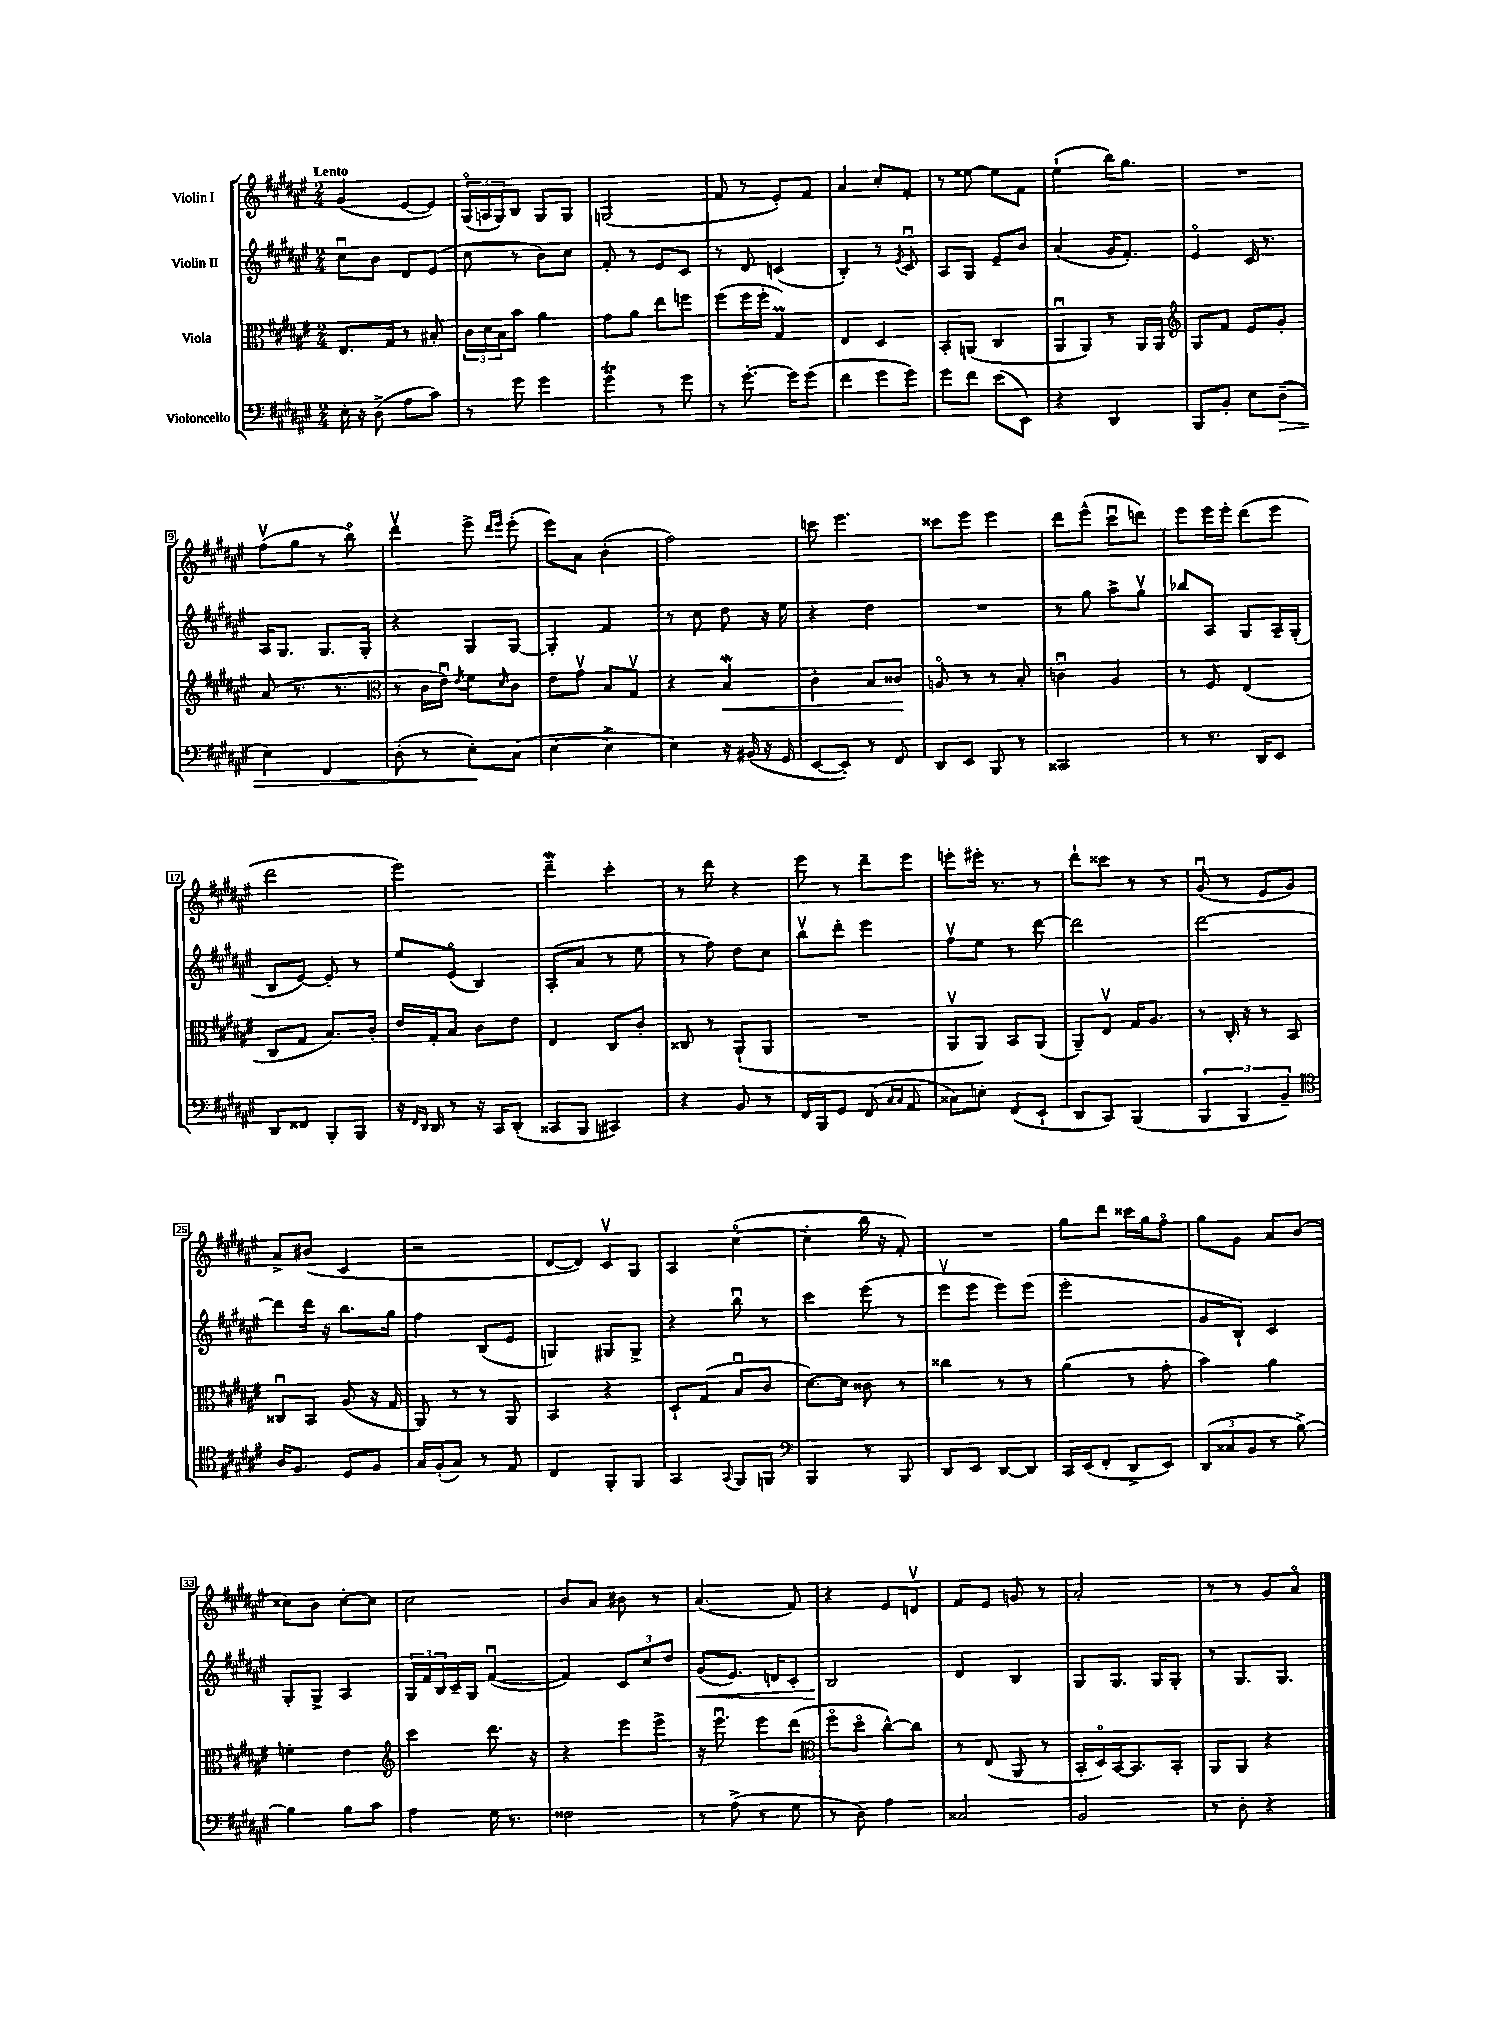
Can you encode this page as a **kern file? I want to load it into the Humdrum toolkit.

**kern	**dynam	**kern	**dynam	**kern	**dynam	**kern
*part4	*part4	*part3	*part3	*part2	*part2	*part1
*staff4	*staff4	*staff3	*staff3	*staff2	*staff2	*staff1
*I"Violoncello	*	*I"Viola	*	*I"Violin II	*	*I"Violin I
*clefF4	*	*clefC3	*	*clefG2	*	*clefG2
*k[f#c#g#d#a#e#]	*	*k[f#c#g#d#a#e#]	*	*k[f#c#g#d#a#e#]	*	*k[f#c#g#d#a#e#]
*M2/4	*	*M2/4	*	*M2/4	*	*M2/4
=1	=1	=1	=1	=1	=1	=1
!	!	!	!	!	!	!LO:TX:a:B:t=Lento
16E#'\	.	8.E#/L	.	8cc#u\L	.	(4g#/
16r	.	.	.	.	.	.
(8D#^\	.	.	.	8b\J	.	.
.	.	16G#/Jk	.	.	.	.
8A#\L	.	8r	.	8d#/L	.	[8e#/L
8c#\J)	.	8B#X'/	.	(8e#/J	.	8e#/J])
=2	=2	=2	=2	=2	=2	=2
8r	.	24c#\LL	.	8cc#\	.	(24G#/LL
.	.	24d#\	.	.	.	24An/
.	.	24B\J	.	.	.	24G#/J)
8g#\	.	8b\J	.	8r	.	8B/J
4g#\	.	4a#\	.	8b\L)	.	8G#/L
.	.	.	.	8cc#\J	.	8G#/J
=3	=3	=3	=3	=3	=3	=3
4g#T\	.	8g#\L	.	8f#'/	.	(2Gn/
.	.	8a#\J	.	8r	.	.
8r	.	8ee#\L	.	8e#/L	.	.
8g#\	.	8ffn\J	.	8c#/J	.	.
=4	=4	=4	=4	=4	=4	=4
8r	.	(8ff#\L	.	8r	.	8f#/
[8.g#'\	.	16ff#\L	.	8d#/	.	8r
.	.	16ff#'\JJ	.	.	.	.
.	.	4G#M/)	.	(4cn/	.	8e#'/L)
16g#\KL]	.	.	.	.	.	.
(8g#\J	.	.	.	.	.	8f#/J
=5	=5	=5	=5	=5	=5	=5
4f#\	.	4E#/	.	4B'/)	.	4a#/
8g#\L	.	4D#/	.	8r	.	8cc#'/L
.	.	.	.	8qe#/	.	.
8g#\J)	.	.	.	8c#u/	.	8f#'/J
=6	=6	=6	=6	=6	=6	=6
8g#\L	.	8BB'/L	.	8A#/L	.	8r
8f#\J	.	(8AAn/J	.	8G#/J	.	[8ee##X\
(8e#\L	.	4C#/	.	8e#~/L	.	8ee##\L]
8EE#\J)	.	.	.	8b/J	.	8f#\J
=7	=7	=7	=7	=7	=7	=7
4r	.	8AA#u/L	.	(4a#/	.	(4ee#`\
.	.	8AA#/J)	.	.	.	.
4DD#/	.	8r	.	16g#/KL	.	16bb\KL)
.	.	.	.	8.f#'/J)	.	8.gg#\J
.	.	16AA#/LL	.	.	.	.
.	.	16AA#/JJ	.	.	.	.
=8	=8	=8	=8	=8	=8	=8
*	*	*clefG2	*	*	*	*
8BBB/L	.	8G#/L	.	4e#/	.	2r
8BB'/J	.	8f#/J	.	.	.	.
8E#\L	.	8e#/L	.	16c#/	.	.
.	.	.	.	8.r	.	.
!	!LO:HP:b	!	!	!	!	!
(8D#~\J	>	8g#'/J	.	.	.	.
!!LO:LB:g=z
=9	=9	=9	=9	=9	=9	=9
4E#\)	.	(8a#/	.	16A#/KL	.	(8ff#v\L
.	.	.	.	8.G#/J	.	.
.	.	8.r	.	.	.	8gg#\J
4FF#/	.	.	.	8.G#/L	.	8r
.	.	8.r	.	.	.	.
.	.	.	.	.	.	8bb\)
.	.	.	.	16G#'/Jk	.	.
=10	=10	=10	=10	=10	=10	=10
*	*	*clefC3	*	*	*	*
(8D#'\	.	8r	.	4r	.	4ddd#v\
8r	.	16c#\LL	.	.	.	.
.	.	16e#u\JJ)	.	.	.	.
.	.	8qe#/	.	.	.	.
8E#'\L)	.	8f#\L	.	8G#/L	.	8eee#^\
.	.	.	.	.	.	16qqddd#/LL
.	.	16qqd#/	.	.	.	16qqeee#/JJ
(8C#\J	]	8c#\J	.	[8G#/J	.	(8eee#'\
=11	=11	=11	=11	=11	=11	=11
[4E#\	.	8e#\L	.	4G#'/]	.	8eee#\L)
.	.	8g#v\J	.	.	.	8a#\J
4E#^\]	.	8B/L	.	4f#/	.	(4b'\
.	.	8G#v/J	.	.	.	.
=12	=12	=12	=12	=12	=12	=12
4E#\)	.	4r	.	8r	.	2ff#\)
.	.	.	.	8cc#\	.	.
!	!	!	!LO:HP:b	!	!	!
16r	.	4Bw/	<	8dd#\	.	.
(16BB#X/	.	.	.	.	.	.
16r	.	.	.	16r	.	.
16GG#/	.	.	.	16ee#\	.	.
=13	=13	=13	=13	=13	=13	=13
[8EE#/L	.	4c#'\	.	4r	.	8cccn\
8EE#'/J])	.	.	.	.	.	4.eee#\
8r	.	8B/L	.	4dd#\	.	.
8FF#/	.	8c##X/J	.	.	.	.
.	.	.	[	.	.	.
=14	=14	=14	=14	=14	=14	=14
8DD#/L	.	8An/	.	2r	.	8ccc##X\L
8EE#/J	.	8r	.	.	.	8eee#\J
8BBB/	.	8r	.	.	.	4eee#\
8r	.	8B'/	.	.	.	.
=15	=15	=15	=15	=15	=15	=15
2CC##X/	.	4cnu\	.	8r	.	8ddd#\L
.	.	.	.	8gg#\	.	(8eee#^^\J
.	.	4A#/	.	8aa#^\L	.	8ccc#u\L
.	.	.	.	8gg#v\J	.	8dddn\J)
=16	=16	=16	=16	=16	=16	=16
8r	.	8r	.	8bb-X/L	.	8eee#\L
8.r	.	8F#/	.	8A#/J	.	16eee#\L
.	.	.	.	.	.	16eee#'\JJ
.	.	(4E#/	.	8G#/L	.	(8ddd#\L
16DD#/KL	.	.	.	.	.	.
8EE#/J	.	.	.	16A#~/L	.	8eee#\J
.	.	.	.	(16G#'/JJ	.	.
!!LO:LB:g=z
=17	=17	=17	=17	=17	=17	=17
8DD#/L	.	8C#/L	.	8B/L	.	2ddd#\
8FF##X/J	.	8G#/J	.	[8e#/J)	.	.
8BBB'/L	.	8.B/L)	.	8e#'/]	.	.
8BBB/J	.	.	.	8r	.	.
.	.	16c#'/Jk	.	.	.	.
=18	=18	=18	=18	=18	=18	=18
16r	.	16e#/LL	.	8ee#/L	.	2eee#\)
16qqFF#/LL	.	.	.	.	.	.
16qqDD#/JJ	.	.	.	.	.	.
16DD#/	.	16G#'/J	.	.	.	.
8r	.	8B/J	.	(8e#/J	.	.
16r	.	8c#\L	.	4B/)	.	.
16CC#/KL	.	.	.	.	.	.
(8DD#'/J	.	8e#\J	.	.	.	.
=19	=19	=19	=19	=19	=19	=19
8CC##X/L	.	4E#/	.	(8A#'/L	.	4ddd#W~\
8BBB/J	.	.	.	8a#/J	.	.
4CC#X/)	.	8C#/L	.	8r	.	4ccc#'\
.	.	8c#'/J	.	8ee#\	.	.
=20	=20	=20	=20	=20	=20	=20
4r	.	8C##X/	.	8r	.	8r
.	.	8r	.	8ff#\)	.	8ddd#\
8BB/	.	(8AA#`/L	.	8dd#\L	.	4r
8r	.	8AA#/J	.	8cc#\J	.	.
=21	=21	=21	=21	=21	=21	=21
16FF#/LL	.	2r	.	8bbv\L	.	8eee#\
16BBB/J	.	.	.	.	.	.
8GG#/J	.	.	.	8ddd#'\J	.	8r
(8FF#/	.	.	.	4eee#\	.	8ddd#~\L
16qqC#/LL	.	.	.	.	.	.
16qqC#/JJ	.	.	.	.	.	.
8AA#/	.	.	.	.	.	8eee#\J
=22	=22	=22	=22	=22	=22	=22
8C##X\L)	.	8AA#v/L	.	8ff#v\L	.	8eeen'\L
8En'\J	.	8AA#/J)	.	8ee#\J	.	16eee#X'\Jk
.	.	.	.	.	.	8.r
(8FF#/L	.	8BB/L	.	8r	.	.
8EE#`/J	.	(8AA#/J	.	[8ddd#\	.	8r
=23	=23	=23	=23	=23	=23	=23
8DD#/L	.	8AA#~/L)	.	2ddd#\]	.	8ddd#`\L
8CC#/J)	.	8E#v/J	.	.	.	8ccc##X\J
(4BBB/	.	16G#/KL	.	.	.	8r
.	.	8.A#/J	.	.	.	.
.	.	.	.	.	.	8r
=24	=24	=24	=24	=24	=24	=24
6BBB/	.	8r	.	[2ddd#\	.	(8g#u/
.	.	16C#'/	.	.	.	8r
6BBB/	.	.	.	.	.	.
.	.	16r	.	.	.	.
.	.	8r	.	.	.	8e#/L
6BB~/)	.	.	.	.	.	.
.	.	8BB/	.	.	.	8g#/J)
!!LO:LB:g=z
=25	=25	=25	=25	=25	=25	=25
*clefC4	*	*	*	*	*	*
16A#/KL	.	8C##Xu/L	.	8ddd#\L]	.	8a#^/L
8.F#/J	.	.	.	.	.	.
.	.	8BB/J	.	16ddd#\Jk	.	(8b#X/J
.	.	.	.	16r	.	.
8D#/L	.	(8A#/	.	8.bb\L	.	4c#/
8F#/J	.	16r	.	.	.	.
.	.	16G#/	.	16gg#\Jk	.	.
=26	=26	=26	=26	=26	=26	=26
16G#/LL	.	8AA#/)	.	4ff#\	.	2r
(16F#'/J	.	.	.	.	.	.
8G#/J)	.	8r	.	.	.	.
8r	.	8r	.	(8B/L	.	.
8E#/	.	8AA#/	.	8e#/J	.	.
=27	=27	=27	=27	=27	=27	=27
4C#/	.	4BB/	.	4Gn/)	.	[8d#/L
.	.	.	.	.	.	8d#/J])
8FF#'/L	.	4r	.	8G#X/L	.	8c#v/L
8FF#/J	.	.	.	8G#^/J	.	8G#/J
=28	=28	=28	=28	=28	=28	=28
4GG#/	.	8D#`/L	.	4r	.	4A#/
.	.	(8G#/J	.	.	.	.
8qqGG#/	.	.	.	.	.	.
8FF#/L	.	8Bu/L	.	8bbu\	.	([4cc#\
8FFn/J	.	8c#/J	.	8r	.	.
=29	=29	=29	=29	=29	=29	=29
*clefF4	*	*	*	*	*	*
4BBB/	.	[8.d#\L)	.	4ccc#\	.	4cc#'\]
.	.	16d#\Jk]	.	.	.	.
8r	.	8c##X\	.	(8eee#\	.	16bb\
.	.	.	.	.	.	16r
8BBB/	.	8r	.	8r	.	8f#'/)
=30	=30	=30	=30	=30	=30	=30
8DD#/L	.	4cc##X\	.	8eee#v\L	.	2r
8EE#/J	.	.	.	8eee#\J	.	.
[8DD#/L	.	8r	.	8eee#\L)	.	.
8DD#/J]	.	8r	.	(8eee#\J	.	.
=31	=31	=31	=31	=31	=31	=31
16CC#/LL	.	(4a#\	.	2eee#'\	.	8gg#\L
(16EE#/J	.	.	.	.	.	.
8FF#'/J	.	.	.	.	.	8ddd#\J
8DD#^/L	.	8r	.	.	.	16ccc##X\LL
.	.	.	.	.	.	16gg#\J
8EE#/J)	.	8g#'\	.	.	.	8ff#\J
=32	=32	=32	=32	=32	=32	=32
(12DD#/L	.	4b\)	.	8g#/L	.	8gg#\L
12C##X/	.	.	.	.	.	.
.	.	.	.	8B`/J)	.	8g#\J
12BB/J	.	.	.	.	.	.
8r	.	4a#\	.	4c#/	.	8a#/L
[8B^\)	.	.	.	.	.	(8b/J
!!LO:LB:g=z
=33	=33	=33	=33	=33	=33	=33
4B\]	.	4fn'\	.	8G#'/L	.	8cc##X\L)
.	.	.	.	8G#^/J	.	8b\J
8B\L	.	4e#\	.	4A#/	.	[8cc##'\L
8c#\J	.	.	.	.	.	8cc##\J]
=34	=34	=34	=34	=34	=34	=34
*	*	*clefG2	*	*	*	*
4A#\	.	4ccc#\	.	24G#/LL	.	2cc#\
.	.	.	.	24f#/	.	.
.	.	.	.	24B/	.	.
.	.	.	.	16c#~/	.	.
.	.	.	.	16G#/JJ	.	.
16G#\	.	8.ddd#\	.	([4f#u/	.	.
8.r	.	.	.	.	.	.
.	.	16r	.	.	.	.
=35	=35	=35	=35	=35	=35	=35
2F##X\	.	4r	.	4f#/])	.	8b/L
.	.	.	.	.	.	8a#/J
.	.	8eee#\L	.	12c#/L	.	8b#X\
.	.	.	.	12cc#/	.	.
.	.	8eee#^\J	.	.	.	8r
.	.	.	.	12dd#/J	.	.
=36	=36	=36	=36	=36	=36	=36
!	!	!	!	!	!LO:HP:b	!
8r	.	16r	.	(8g#/L	<	(4.a#/
.	.	8.eee#u\	.	.	.	.
(8A#^\	.	.	.	8.e#/J)	.	.
8r	.	8eee#\L	.	.	.	.
.	.	.	.	16dn/KL	.	.
8G#\	.	(8ddd#\J	.	8c#'/J	.	8f#/)
=37	=37	=37	=37	=37	=37	=37
*	*	*clefC3	*	*	*	*
8r	.	8ff#\L	.	2B/	.	4r
8D#\)	.	8dd#\J	.	.	.	.
4A#\	.	[8cc#^^\L)	.	.	.	8e#/L
.	.	8cc#\J]	.	.	.	8dnv/J
.	.	.	.	.	[	.
=38	=38	=38	=38	=38	=38	=38
2C##X/	.	8r	.	4d#/	.	8f#/L
.	.	(8E#/	.	.	.	8e#/J
.	.	8AA#/	.	4B/	.	8gn/
.	.	8r	.	.	.	8r
=39	=39	=39	=39	=39	=39	=39
2BB/	.	16BB'/LL	.	8G#/L	.	2a#'/
.	.	16D#/)	.	.	.	.
.	.	[16BB/J	.	8.G#/J	.	.
.	.	8.BB/]	.	.	.	.
.	.	.	.	16G#/KL	.	.
.	.	8BB'/J	.	8G#'/J	.	.
=40	=40	=40	=40	=40	=40	=40
8r	.	8AA#/L	.	8r	.	8r
8D#'\	.	8AA#/J	.	8.G#/L	.	8r
4r	.	4r	.	.	.	8g#/L
.	.	.	.	8.G#/J	.	.
.	.	.	.	.	.	8a#/J
==	==	==	==	==	==	==
*-	*-	*-	*-	*-	*-	*-
